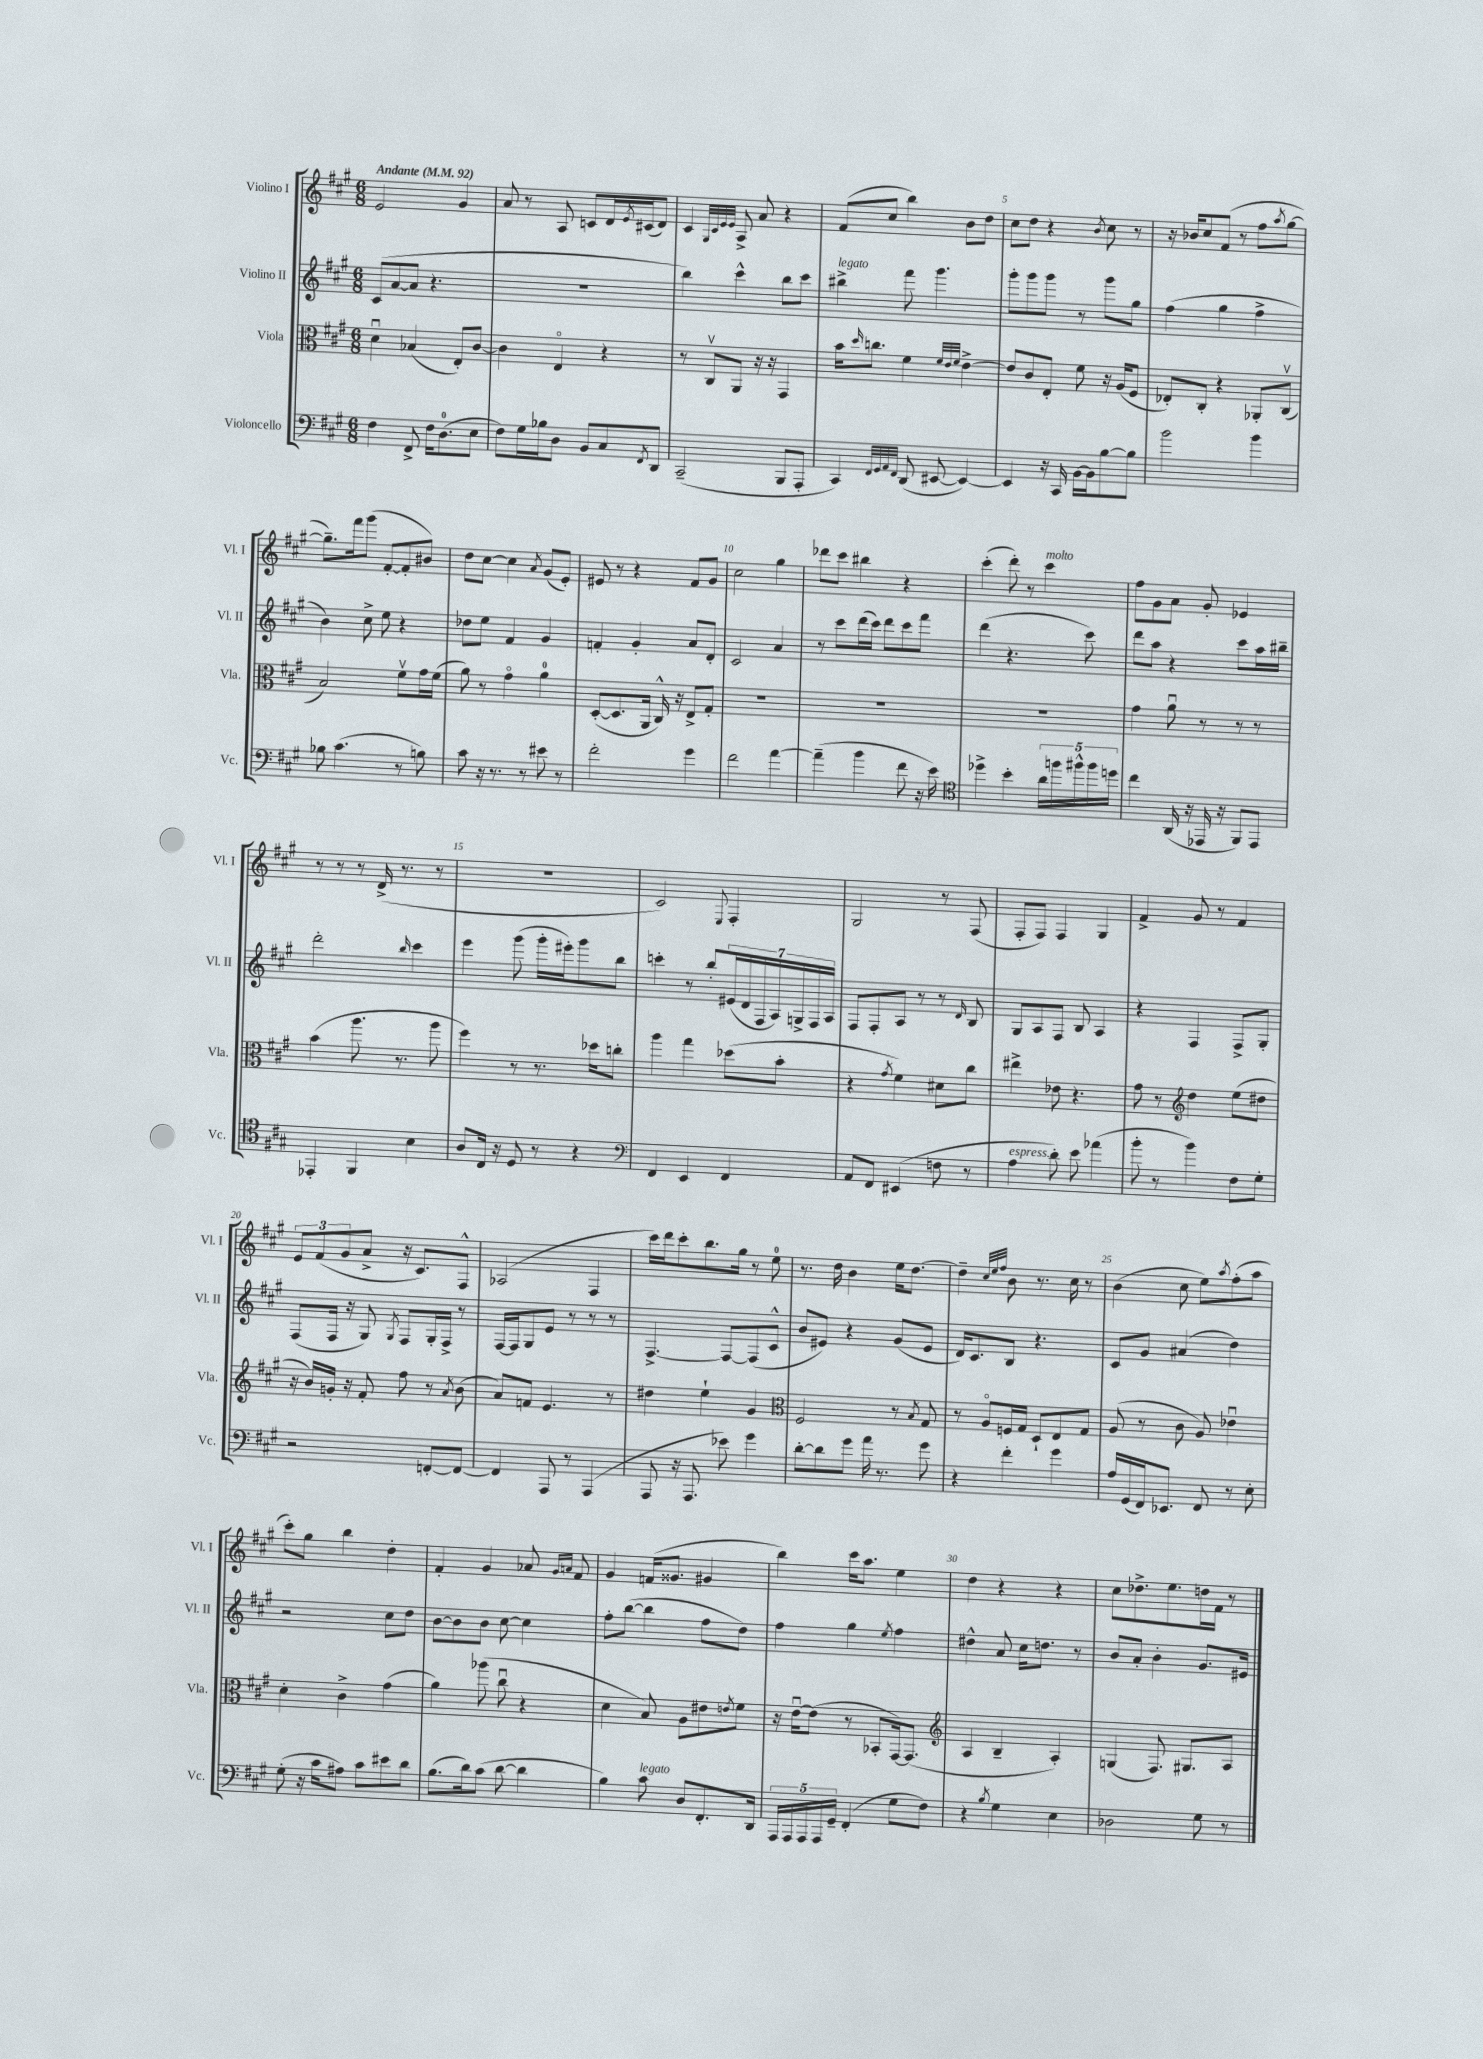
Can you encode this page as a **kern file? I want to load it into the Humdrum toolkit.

**kern	**kern	**kern	**kern
*staff4	*staff3	*staff2	*staff1
*clefF4	*clefC3	*clefG2	*clefG2
*k[f#c#g#]	*k[f#c#g#]	*k[f#c#g#]	*k[f#c#g#]
*M6/8	*M6/8	*M6/8	*M6/8
*MM92	*MM92	*MM92	*MM92
4F#\	4du\	(8c#/L	2e/
.	.	[8a/	.
8FF#^/	(4B-/	8a/]J	.
16F#\LK	.	4.r	.
(8.D\	.	.	.
.	8E'/L)	.	4g#/
8E\J	[8c#/J	.	.
=	=	=	=
8F#\L)	4c#\]	2.r	8a/
16G#\L	.	.	8r
16B-\J	.	.	.
8D\J	4Eo/	.	8A/
8BB/L	.	.	8c/L
8C#/	4r	.	16d/L
.	.	.	8qe/
.	.	.	(16c#/J
8qFF#/	.	.	.
8DD/J	.	.	8d/J)
=	=	=	=
(2CC#~/	8r	4bb\)	4c#/
.	8C#v/L	.	.
.	.	.	32qqG#/LLL
.	.	.	32qqc#/
.	.	.	32qqe/
.	.	.	32qqe/JJJ
.	8AA/J	4ccc#^^\	8A^/
.	16r	.	8a/
.	16r	.	.
8BBB/L	4GG#/	8bb\L	4r
8AAA'/J	.	8ccc#\J	.
=	=	=	=
4CC#/)	16b\LK	4bb#^\	(8f#/L
.	16qqdd/	.	.
.	8.cc\J	.	.
.	.	.	8cc#/J
32qqFF#/LLL	.	.	.
32qqGG#/	.	.	.
32qqAA/	.	.	.
32qqFF#/JJJ	.	.	.
(8DD/	4f#\	8fff#\	4bb\)
[8EE#/	.	4.ggg#\	.
.	32qqf#/LLL	.	.
.	32qqe/	.	.
.	32qqf#/JJJ	.	.
4EE#/_)	[4e^\	.	8b\L
.	.	.	8dd\J
=	=	=	=
4EE#/]	8e/]L	8ggg#'\L	8cc#\L
.	8c#/	8ggg#\	8dd\J
16r	8E'/J	8ggg#\J	4r
16CC#/	.	.	.
[16BB\LL	8f#\	8r	.
16BB\]J	.	.	.
.	.	.	8qb/
[8B\	16r	8ggg#\L	8cc#\
.	(16A/LK	.	.
8B\]J	8F#/J	8gg#\J	8r
=	=	=	=
2b\	8E-'/L)	(4ff#\	16r
.	.	.	16b-/LK
.	8C#'/J	.	8cc#/
.	4r	4gg#\	(8f#/J
.	.	.	8r
4b\	8AA-'/L	4ff#^\	8ff#\L
.	.	.	8qaa/
.	(8C#v/J	.	[8gg#\J
=	=	=	=
8B-\	2B/)	4b\)	8.gg#~\]L)
(4.c#\	.	.	.
.	.	.	16fff#\k
.	.	8cc#^\	(8ggg#\J
.	.	8ee\	[8f#'/L
8r	8f#v\L	4r	8f#'/]
8B\)	16g#\L	.	8b#/J)
.	(16f#\JJ	.	.
=	=	=	=
8c#\	8a\)	8dd-\L	8dd\L
16r	8r	8ee\J	[8cc#\J
8.r	.	.	.
.	4g#o\	4f#/	4cc#\]
8r	.	.	.
.	.	.	8qa/
8e#\	4a\	4g#/	(8g#/L
8r	.	.	8e'/J)
=	=	=	=
2f#'\	([8D'/L	4f'/	8e#/
.	8.D/]	.	8r
.	.	4g#'/	4r
.	16AA/Jk	.	.
.	16C#^^/)	.	.
.	16r	.	.
4g#\	8E^/L	8a/L	8f#/L
.	8G#'/J	8d'/J	8g#/J
=	=	=	=
2f#\	2.r	2c#/	2cc#\
[4a\	.	4a/	4gg#\
=	=	=	=
(4a~\]	2.r	8r	8ddd-\L
.	.	8ccc#\L	8ccc#\J
4b\	.	(16ddd\L	4bb#\
.	.	16ccc#\JJ)	.
.	.	8ddd\L	.
8f#\	.	8ccc#\	4r
16r	.	8fff#\J	.
16e\)	.	.	.
=	=	=	=
*clefC4	*	*	*
4dd-^\	2.r	(4ddd\	(4ccc#'\
4b'\	.	4.r	8ddd'\)
.	.	.	8r
20a\LL	.	.	4ccc#\
20ff\	.	.	.
20ff#^^\	.	.	.
.	.	8ccc#\)	.
20ff#\	.	.	.
20dd\JJ	.	.	.
=	=	=	=
4cc#\	4g#\	8ddd\L	8ff#\L
.	.	8aa\J	8g#\
(16AA/	8au\	4r	8a\J
16r	.	.	.
16EE-/	8r	.	8g#'/
16r	.	.	.
8FF#/L)	8r	8ccc#\L	4e-/
8EE-/J	8r	16aa\L	.
.	.	16bb#~\JJ	.
=	=	=	=
4EE-'/	(4b\	2ddd'\	8r
.	.	.	8r
4FF#/	8.aa\	.	8r
.	.	.	(16d^/
.	8.r	.	8.r
.	.	16qqbb/	.
4B\	.	4ccc#\	.
.	8aa\	.	8r
=	=	=	=
8A/L	4ff#\)	4eee\	2.r
16C#/Jk	.	.	.
16r	.	.	.
8D/	8r	(8ggg#\	.
8r	8.r	16ggg#'\LL	.
.	.	16eee#'\J)	.
4r	.	8ggg#\	.
.	16dd-\LK	.	.
.	8cc'\J	8bb\J	.
=	=	=	=
*clefF4	*	*	*
4FF#/	4aa\	4ccc'\	2c#/)
4EE/	4gg#\	8r	.
.	.	8bb'/L	.
.	.	.	8qqE/
4FF#/	(8dd-\L	(28e#/L	4F#'/
.	.	28d/	.
.	.	28F#/	.
.	.	28A/)	.
.	8b'\J	.	.
.	.	28G^/	.
.	.	28F#/	.
.	.	28A/JJ	.
=	=	=	=
8AA/L	4r	8F#/L	2G#/
8FF#/J	.	8F#'/	.
.	8qg#/	.	.
(4EE#/	4f#\)	8A/J	.
.	.	8r	.
8F\	8d#\L	8r	8r
.	.	16qqd/	.
8r	8cc#\J	8B/	(8F#/
=	=	=	=
4A\	4ee#^\	8G#/L	8F#'/L
.	.	8A/	8F#/J)
8d'\)	8e-\	8F#/J	4F#/
8e\	4.r	8B/	.
(4a-\	.	4A/	4G#/
=	=	=	=
8b'\	8g#\	4r	4f#^/
8r	8r	.	.
*	*clefG2	*	*
4b\)	4dd\	4F#/	8g#/
.	.	.	8r
8F#\L	(8ee\L	8F#^/L	4f#/
8G#'\J	8dd#\J	8G#'/J	.
=	=	=	=
2r	16r	(8F#/L	12e/L
.	16b/LL)	.	.
.	.	.	(12f#/
.	16g'/JJ	16F#/Jk	.
.	.	.	12g#/
.	16r	16r	.
.	8f#'/	8G#/)	8a^/J
.	.	8qG#/	.
.	8ff#\	8F#/L	16r
.	.	.	8.c#/L)
[8FF'/L	8r	16G#'/L	.
.	.	16F#^/JJ	.
.	8qa/	.	.
8FF/_J	(8b\	8r	8F#^^/J
=	=	=	=
4FF/]	8a/L)	[16F#/LL	(2A-/
.	.	16F#/]J	.
.	8f/J	8G#/	.
8AAA/	4.e/	8e/J	.
8r	.	8r	.
(4AAA/	.	8r	4F#/
.	8r	8r	.
=	=	=	=
8AAA/	4dd#\	[4.F#^/	16ccc#\LL)
.	.	.	16ddd\J
16r	.	.	8ccc#'\
8.AAA/	.	.	.
.	4ee`\	.	8.bb\
8e-\)	.	8F#/_L	.
.	.	.	16gg#\Jk
4g#\	4g#/	(8F#/]	8r
.	.	8c#^^/J	8ee\
=	=	=	=
*	*clefC3	*	*
[8d'\L	2F#/	8b/L	8.r
8d\]	.	8e#/J)	.
.	.	.	16dd\
8g#\J	.	4r	4b\
16a\	.	.	.
8.r	.	.	.
.	8r	(8g#/L	16ee\LK
.	.	.	[8.dd\J
.	8qB/	.	.
8g#\	8G#/	8e#/J	.
=	=	=	=
4r	8r	16d/LK)	4dd~\]
.	.	8.c#/	.
.	8Ao/L	.	.
.	.	.	32qqcc#/LLL
.	.	.	32qqee/
.	.	.	32qqff#/JJJ
4f#'\	16F/L	8B/J	8b\
.	16G#/JJ	.	.
.	8D`/L	4.r	8.r
4g#\	8E/	.	.
.	.	.	16cc#\
.	8G#/J	.	8r
=	=	=	=
16A/LL	(8A/	8c#/L	(4b\
(16GG#/	.	.	.
16FF#/J)	8r	8g#/J	.
8.EE-/J	.	.	.
.	8c#\	(4a#/	8cc#\
8FF#/	8A/)	.	8ee\L)
.	.	.	8qaa/
8r	4e-u\	4dd\)	(8ff#'\
8E'\	.	.	8aa\J
=	=	=	=
(8G#'\	4d'\	2r	8ccc#'\L)
16r	.	.	8gg#\J
16c#\LK	.	.	.
8A#\J)	4c#^\	.	4bb\
8c#\L	.	.	.
8e#\	(4g#\	8cc#\L	4dd'\
8d\J	.	8dd\J	.
=	=	=	=
(8.B\L	4a\)	[8b\L	4f#'/
.	.	8b\]	.
16d\k)	.	.	.
(8c#\J	(8aa-\	8b\J	4g#/
[8d\	8cc#u\	[8cc#\	.
4d\]	4r	4cc#\]	8a-/
.	.	.	16qqg#/LL
.	.	.	16qqa/JJ
.	.	.	8f#/
=	=	=	=
4B\)	4d\	8ff#'\L	4g#/
.	.	([8bb\J	.
8c#\	8B/)	4bb\]	(16f/LK
.	.	.	8.g##/J
8D/L	8A\L	.	.
8.FF#'/	8e#\	8ff#\L	4g#/
.	8qe/	.	.
.	8f#\J	8dd\J)	.
16DD/Jk	.	.	.
=	=	=	=
20AAA/LL	16r	4ff#\	4bb\)
20AAA/	.	.	.
.	[16eu\LK	.	.
20AAA/	.	.	.
.	(8e\]J	.	.
20AAA/	.	.	.
20GG#~/JJ	.	.	.
(4FF#'/	8r	4gg#\	16ccc#\LK
.	.	.	8.aa\J
.	8BB-'/L	.	.
.	.	8qee/	.
8G#\L	[16GG#/k)	4ff#\	4ee\
.	(8.GG#/]J	.	.
8F#\J)	.	.	.
=	=	=	=
*	*clefG2	*	*
4r	4A/	4dd#^^\	4dd\
8qB/	.	.	.
4G#\	4B~/	8a/	4r
.	.	16cc#\LK	.
.	.	8.dd\J	.
4E\	4A'/)	.	4r
.	.	8r	.
=	=	=	=
2D-\	(4G/	8b/L	8cc#\L
.	.	8a'/J	8.dd-^\
.	8.F#/)	4b'\	.
.	.	.	8.ee\
.	8.G#/L	.	.
8G#\	.	8.g#/L	16dd\L
.	.	.	16f#\JJ
8r	8A/J	.	8r
.	.	16e#/Jk	.
==	==	==	==
*-	*-	*-	*-
